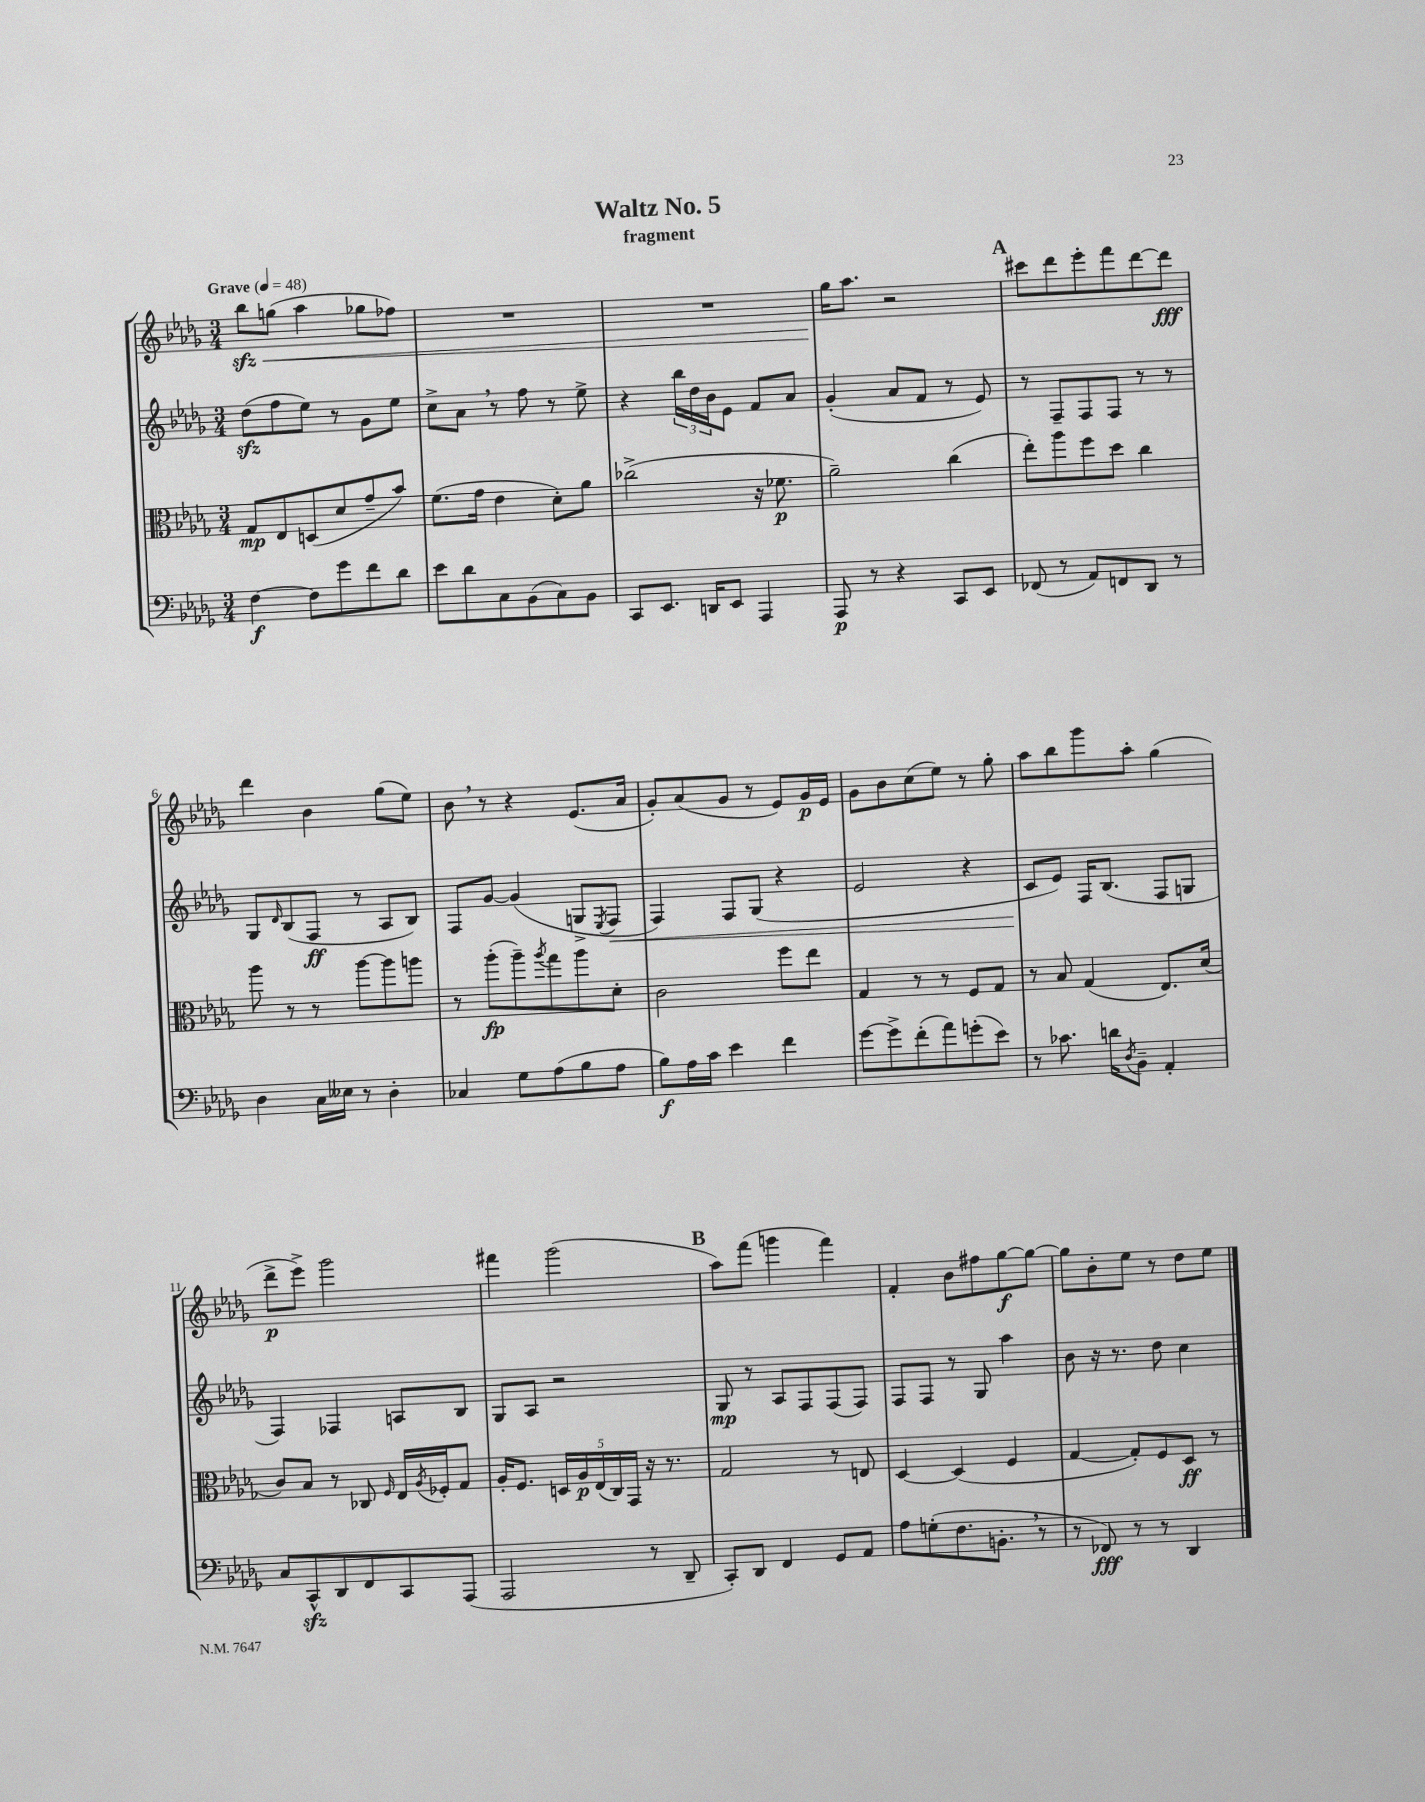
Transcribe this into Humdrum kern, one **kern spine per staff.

**kern	**dynam	**kern	**dynam	**kern	**dynam	**kern	**dynam
*part4	*part4	*part3	*part3	*part2	*part2	*part1	*part1
*staff4	*staff4	*staff3	*staff3	*staff2	*staff2	*staff1	*staff1
*clefF4	*	*clefC3	*	*clefG2	*	*clefG2	*
*k[b-e-a-d-g-]	*	*k[b-e-a-d-g-]	*	*k[b-e-a-d-g-]	*	*k[b-e-a-d-g-]	*
*M3/4	*	*M3/4	*	*M3/4	*	*M3/4	*
*MM48	*	*MM48	*	*MM48	*	*MM48	*
=1	=1	=1	=1	=1	=1	=1	=1
!	!	!	!	!	!	!LO:TX:a:B:t=Grave	!
!	!	!	!	!	!	!	!LO:HP:b
[4F\	f	8G-/L	mp	(8dd-zz\L	.	8bb-zz\L	<
.	.	8E-/	.	8ff\	.	(8ggn\J	.
8F\L]	.	(8Dn/	.	8ee-\J)	.	4aa-\	.
8g-\	.	8d-/	.	8r	.	.	.
8f\	.	8g-~/	.	8g-\L	.	8gg-X\L	.
8d-\J	.	8b-/J)	.	8ee-\J	.	8ff-X\J)	.
=2	=2	=2	=2	=2	=2	=2	=2
8e-\L	.	(8.f\L	.	8cc^\L	.	2.r	.
8d-\	.	.	.	8a-,\J	.	.	.
.	.	16g-\Jk	.	.	.	.	.
8C\	.	4e-\	.	8r	.	.	.
(8BB-\	.	.	.	8ff\	.	.	.
8C\)	.	8d-'\L)	.	8r	.	.	.
8BB-\J	.	8a-\J	.	8ee-^\	.	.	.
=3	=3	=3	=3	=3	=3	=3	=3
8CC/L	.	(2cc-X^\	.	4r	.	2.r	.
8.EE-/J	.	.	.	.	.	.	.
.	.	.	.	24bb-\LL	.	.	.
.	.	.	.	24dd-\	.	.	.
16DDn/KL	.	.	.	.	.	.	.
.	.	.	.	24b-\J	.	.	.
8EE-/J	.	.	.	8e-\J	.	.	.
4AAA-/	.	16r	.	8f/L	.	.	.
.	.	8.f-X\	p	.	.	.	.
.	.	.	.	8a-/J	.	.	.
=4	=4	=4	=4	=4	=4	=4	=4
8AAA-/	p	2a-~\)	.	(4g-'/	.	16gg-\KL	.
.	.	.	.	.	.	8.aa-\J	[
8r	.	.	.	.	.	.	.
4r	.	.	.	8a-/L	.	2r	.
.	.	.	.	8f/J	.	.	.
8CC/L	.	(4cc\	.	8r	.	.	.
8EE-/J	.	.	.	8e-/)	.	.	.
!!LO:REH:place=s1:t=A
=5	=5	=5	=5	=5	=5	=5	=5
(8FF-X/	.	8ee-'\L)	.	8r	.	8ccc#X\L	.
8r	.	8aa-\	.	8F~/L	.	8ddd-\	.
8AA-/L)	.	8ff\	.	8F/	.	8eee-'\	.
8FFn/	.	8dd-\J	.	8F/J	.	8fff\	.
8DD-/J	.	4cc\	.	8r	.	[8ddd-\	.
8r	.	.	.	8r	.	8ddd-\J]	fff
!!LO:LB:g=z
=6	=6	=6	=6	=6	=6	=6	=6
4D-\	.	8aa-\	.	8G-/L	.	4ddd-\	.
.	.	.	.	16qqd-/	.	.	.
.	.	8r	.	(8B-/	.	.	.
16C\LL	.	8r	.	8F/J	ff	4b-\	.
16E--X\JJ	.	.	.	.	.	.	.
8r	.	[8aa-\L	.	8r	.	.	.
4D-'\	.	8aa-\]	.	8A-/L	.	(8gg-\L	.
.	.	8aan\J	.	8B-/J)	.	8ee-\J)	.
=7	=7	=7	=7	=7	=7	=7	=7
4C-X/	.	8r	.	8F/L	.	8b-,\	.
.	.	(8aa-'\L	fp	[8g-/J	.	8r	.
8G-\L	.	8aa-~\)	.	(4g-/]	.	4r	.
.	.	8qaa-/	.	.	.	.	.
(8A-\	.	8gg-\	.	.	.	.	.
8B-\	.	8aa-\	.	8Gn^/L	.	(8.e-/L	.
.	.	.	.	8qE-/	.	.	.
!	!	!	!	!	!LO:HP:b	!	!
8A-\J	.	8d-'\J	.	8F/J	<	.	.
.	.	.	.	.	.	16a-/Jk	.
=8	=8	=8	=8	=8	=8	=8	=8
8B-\L)	f	2c\	.	4F/)	.	8g-'/L)	.
16A-\L	.	.	.	.	.	(8a-/	.
16c\JJ	.	.	.	.	.	.	.
4e-\	.	.	.	8F/L	.	8g-/J	.
.	.	.	.	(8G-/J	.	8r	.
4f\	.	8ff\L	.	4r	.	8e-/L)	.
.	.	8ee-\J	.	.	.	16g-/L	p
.	.	.	.	.	.	16e-/JJ	.
=9	=9	=9	=9	=9	=9	=9	=9
[8g-\L	.	4G-/	.	2e-/	.	8g-\L	.
8g-^\]	.	.	.	.	.	8b-\	.
(8f'\	.	8r	.	.	.	(8cc\	.
8a-\)	.	8r	.	.	.	8ee-\J)	.
(8gn'\	.	8F/L	.	4r	.	8r	.
8e-\J)	.	8G-/J	.	.	.	8gg-'\	.
=10	=10	=10	=10	=10	=10	=10	=10
8r	.	8r	.	8c/L	.	8aa-\L	.
8.c-X\	.	8B-/	.	8e-/J)	[	8bb-\	.
.	.	(4G-/	.	16F/KL	.	8ggg-\	.
16dn\KL	.	.	.	(8.B-/J	.	.	.
8qD-/	.	.	.	.	.	.	.
8BB-~\J	.	.	.	.	.	8aa-'\J	.
4AA-'/	.	8.E-/L)	.	8F/L	.	(4gg-\	.
.	.	.	.	8Gn/J	.	.	.
.	.	(16d-/Jk	.	.	.	.	.
!!LO:LB:g=z
=11	=11	=11	=11	=11	=11	=11	=11
8C/L	.	8c/L)	.	4F/)	.	8ddd-^\L	p
8CCzz^^/	.	8B-/J	.	.	.	8eee-^\J)	.
8DD-/	.	8r	.	4F-X/	.	2ggg-\	.
8FF/	.	8C-X/	.	.	.	.	.
.	.	16qqF/	.	.	.	.	.
8CC/	.	16E-/LL	.	8An/L	.	.	.
.	.	8qA-/	.	.	.	.	.
.	.	16F-X'/J	.	.	.	.	.
(8AAA-/J	.	8G-/J	.	8B-/J	.	.	.
=12	=12	=12	=12	=12	=12	=12	=12
2AAA-/	.	16A-'/KL	.	8G-/L	.	4fff#X\	.
.	.	8.F/J	.	.	.	.	.
.	.	.	.	8A-/J	.	.	.
.	.	20Dn/LL	.	2r	.	(2ggg-\	.
.	.	20A-/	p	.	.	.	.
.	.	(20E-/	.	.	.	.	.
.	.	20C/)	.	.	.	.	.
.	.	20GG-/JJ	.	.	.	.	.
8r	.	16r	.	.	.	.	.
.	.	8.r	.	.	.	.	.
8DD-~/	.	.	.	.	.	.	.
!!LO:REH:place=s1:t=B
=13	=13	=13	=13	=13	=13	=13	=13
8CC'/L)	.	2G-/	.	8G-/	mp	8aa-\L)	.
8DD-/J	.	.	.	8r	.	(8fff\J	.
4FF/	.	.	.	8A-/L	.	4gggn\	.
.	.	.	.	8F/	.	.	.
8GG-/L	.	8r	.	(8F/	.	4fff\)	.
8AA-/J	.	8En/	.	8F/J)	.	.	.
=14	=14	=14	=14	=14	=14	=14	=14
8A-\L	.	[4D-/	.	8F/L	.	4f'/	.
(8Gn'\	.	.	.	8F/J	.	.	.
8.F\	.	(4D-/]	.	8r	.	8b-\L	.
.	.	.	.	8G-/	.	8ff#X\	.
8.BBn',\J	.	.	.	.	.	.	.
.	.	4F/	.	4aa-\	.	[8gg-\	f
8r	.	.	.	.	.	8gg-\J_	.
=15	=15	=15	=15	=15	=15	=15	=15
8r	.	[4G-/	.	8b-\	.	8gg-\L]	.
8FF-X/)	fff	.	.	16r	.	8b-'\	.
.	.	.	.	8.r	.	.	.
8r	.	8G-'/L])	.	.	.	8ee-\J	.
8r	.	8F/	.	8dd-\	.	8r	.
4DD-/	.	8D-/J	ff	4cc\	.	8dd-\L	.
.	.	8r	.	.	.	8ee-\J	.
==	==	==	==	==	==	==	==
*-	*-	*-	*-	*-	*-	*-	*-
